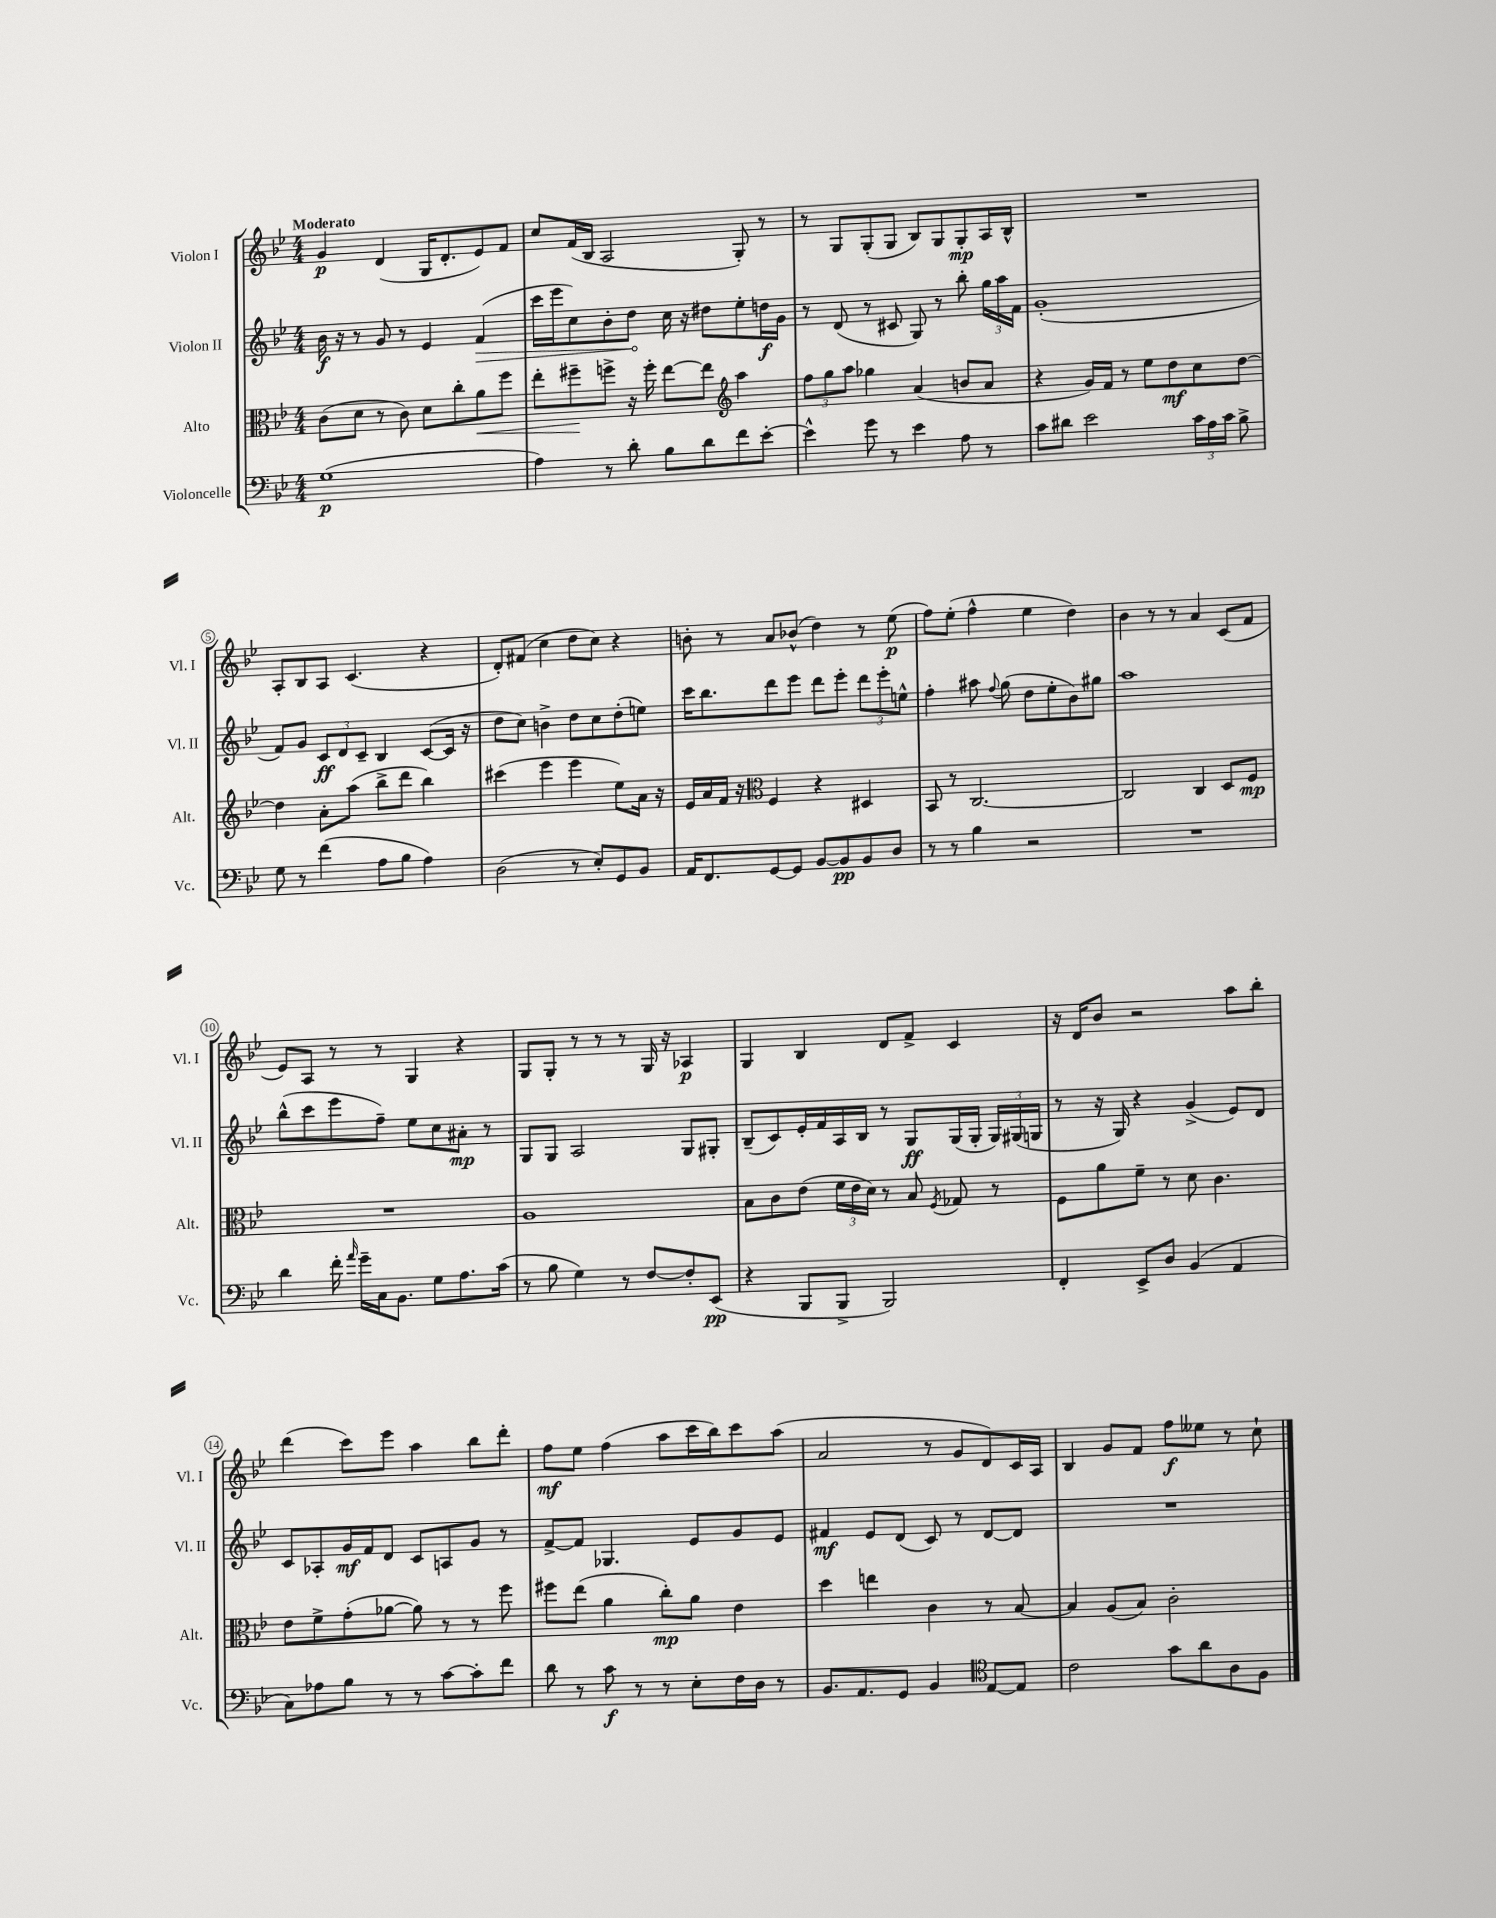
<<
\new StaffGroup <<
\new Staff = "s0" \with { instrumentName = "Violon I" shortInstrumentName = "Vl. I" } {
    \clef treble \key bes \major \numericTimeSignature \time 4/4 \tempo "Moderato"
    \autoBeamOff g'4\p d'4( g16[ d'8.-. ees'8) f'8] |
    c''8[ f'16( bes16] a2 g8-.) r8 |
    r8 g8[ g8-.( g8] bes8[) g8 g8-.\mp a16 bes16]-^ |
    R1 |
    a8[-. bes8 a8] c'4.( r4 |
    d'8[-.) fis'8]( c''4 d''8[ c''8]) r4 |
    b'8-. r8 a'8[ bes'8]-^( d''4) r8 ees''8\p( |
    f''8[) ees''8]-.( f''4-^ ees''4 d''4) |
    bes'4 r8 r8 a'4 c'8[( f'8] |
    ees'8[) a8] r8 r8 g4 r4 |
    g8[ g8]-. r8 r8 r8 g16 r16 aes4\p |
    g4 bes4 d'8[ f'8]-> c'4 |
    r16 d'16[ bes'8] r2 a''8[ bes''8]-. |
    d'''4( c'''8[) ees'''8] a''4 bes''8[ d'''8]-. |
    f''8[\mf ees''8] f''4( a''8[ c'''16 bes''16) c'''8 a''8]( |
    a'2 r8 g'8[ d'8) c'16 a16] |
    bes4 g'8[ f'8] f''8[\f eeses''8] r8 c''8-! \bar "|." |
}
\new Staff = "s1" \with { instrumentName = "Violon II" shortInstrumentName = "Vl. II" } {
    \clef treble \key bes \major \numericTimeSignature \time 4/4
    \autoBeamOff bes'16\f r16 r8 g'8 r8 ees'4 \once \override Hairpin.circled-tip = ##t f'4\>( |
    c'''16[ ees'''16 c''8) bes'8-. d''8]\! c''16 r16 dis''8[ ees''8-. d''16\f g'16] |
    r8 d'8( r8 cis'8 g8) r8 bes''8-. \tuplet 3/2 { g''16[ a''16 f'16] } |
    g'1-.( |
    f'8[) g'8] \tuplet 3/2 { c'8[\ff d'8 c'8]-- } bes4 c'8[~( c'16] r16 |
    d''8[ c''8]) b'4-> d''8[ c''8 d''8-.( e''8]) |
    c'''16[ bes''8. d'''8 ees'''8] d'''8[ ees'''8]-. \tuplet 3/2 { d'''8[ ees'''8-. e''8]-^ } |
    f''4-. ais''8 \appoggiatura { f''8 } g''8( d''8[ ees''8-. bes'8) gis''8] |
    a''1 |
    bes''8[-^( c'''8 ees'''8 f''8]--) ees''8[ c''8 ais'8]-.\mp r8 |
    g8[ g8] a2 g8[ gis8]-. |
    bes8[--( c'8) ees'16-. f'16 a16 bes16] r8 g8[\ff g16( g16]-. \tuplet 3/2 { g16[) gis16( g16] } |
    r8 r16 g16) r4 g'4->( ees'8[) d'8] |
    c'8[ aes8-. g'16\mf f'16 d'8] c'8[ a8 g'8] r8 |
    f'8[~-> f'8] ges4. ees'8[ g'8 ees'8] |
    fis'4\mf ees'8[ d'8]( c'8) r8 d'8[~ d'8] |
    R1 \bar "|." |
}
\new Staff = "s2" \with { instrumentName = "Alto" shortInstrumentName = "Alt." } {
    \clef alto \key bes \major \numericTimeSignature \time 4/4
    \autoBeamOff c'8[( d'8] r8 c'8) d'8[ c''8-. a'8\< f''8] |
    ees''8[-. fis''8--\! f''8]-> r16 f''16-. ees''8[~ ees''8] \clef treble a''4 |
    \tuplet 3/2 { f''8[ g''8 a''8] } ges''4 a'4( b'8[ a'8] |
    r4 g'16[) f'16] r8 ees''8[ d''8\mf c''8 d''8]~ |
    d''4 a'8[-. a''8]( bes''8[-> d'''8] bes''4) |
    cis'''4( ees'''4 ees'''4 ees''8[) a'16] r16 |
    ees'16[ a'16 f'16] r16 \clef alto f4 r4 dis4 |
    bes,8 r8 c2.~ |
    c2 c4 d8[ f8]\mp |
    R1 |
    a1 |
    bes8[ c'8 ees'8]( \tuplet 3/2 { f'16[ ees'16 d'16]) } r8 bes8 \acciaccatura { f8 } ges8 r8 |
    f8[ a'8 f'8]-- r8 d'8 c'4. |
    ees'8[ f'8-> g'8-.( aes'8]~ aes'8) r8 r8 f''8 |
    fis''8[ ees''8]( a'4 c''8[-.\mp) a'8] ees'4 |
    d''4 e''4 c'4 r8 bes8~ |
    bes4 a8[( bes8]) c'2-. \bar "|." |
}
\new Staff = "s3" \with { instrumentName = "Violoncelle" shortInstrumentName = "Vc." } {
    \clef bass \key bes \major \numericTimeSignature \time 4/4
    \autoBeamOff g1\p( |
    a4) r8 d'8-. bes8[ d'8 f'8 ees'8]~-. |
    ees'4-^ g'8 r8 ees'4 a8 r8 |
    c'8[ dis'8] ees'2 \tuplet 3/2 { c'16[ a16 c'16] } bes8-> |
    g8 r8 f'4( a8[ bes8] a4) |
    d2( r8 ees8[-.) g,8 bes,8] |
    a,16[ f,8. g,8~ g,8] bes,8[~ bes,8\pp bes,8 d8] |
    r8 r8 bes4 r2 |
    R1 |
    d'4 f'16-. \grace { a'16 } g'16[-- c16 bes,8.] g8[ a8. c'16]( |
    r8 bes8 g4) r8 f8[~ f8-. ees,8]\pp( |
    r4 bes,,8[ bes,,8]-> bes,,2) |
    f,4-. ees,8[-> d8] bes,4( a,4 |
    c8[) aes8 bes8] r8 r8 c'8[~ c'8-. f'8] |
    d'8 r8 c'8\f r8 r8 ees8[-. f16 d16] r8 |
    bes,8.[ a,8. g,8] bes,4 \clef tenor ees8[~ ees8] |
    c'2 g'8[ a'8 a8 f8] \bar "|." |
}
>>
>>
\layout { \context { \Score \override BarNumber.stencil = #(make-stencil-circler 0.1 0.3 ly:text-interface::print) } }
